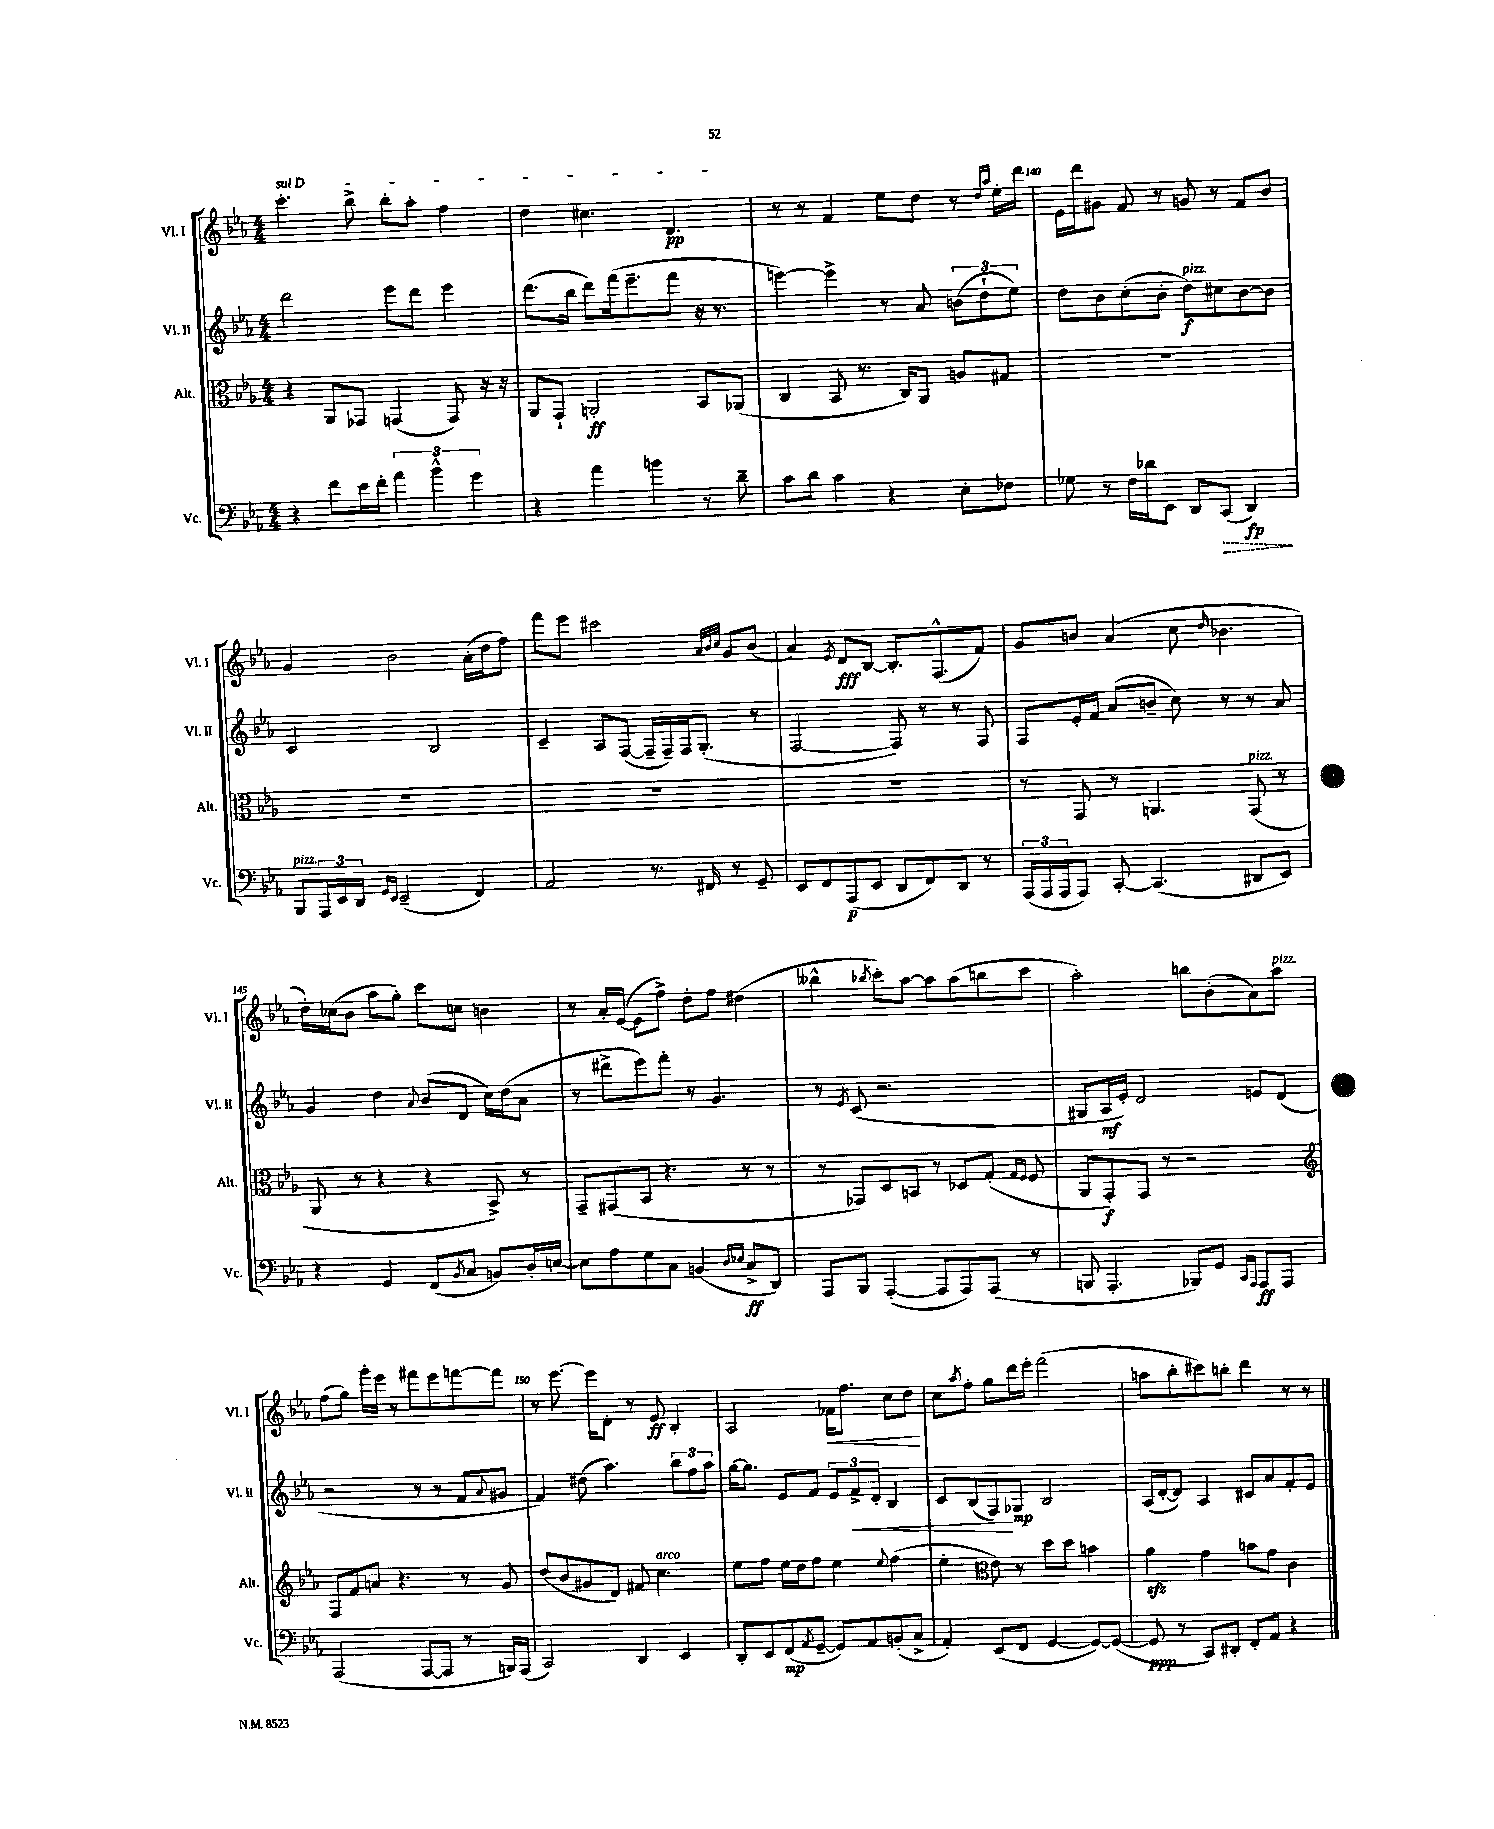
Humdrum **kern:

**kern	**dynam	**kern	**dynam	**kern	**dynam	**kern	**dynam
*part4	*part4	*part3	*part3	*part2	*part2	*part1	*part1
*staff4	*staff4	*staff3	*staff3	*staff2	*staff2	*staff1	*staff1
*I"Vc.	*	*I"Alt.	*	*I"Vl. II	*	*I"Vl. I	*
*I'Vc.	*	*I'Alt.	*	*I'Vl. II	*	*I'Vl. I	*
*clefF4	*	*clefC3	*	*clefG2	*	*clefG2	*
*k[b-e-a-]	*	*k[b-e-a-]	*	*k[b-e-a-]	*	*k[b-e-a-]	*
*M4/4	*	*M4/4	*	*M4/4	*	*M4/4	*
=137	=137	=137	=137	=137	=137	=137	=137
!	!	!	!	!	!	!LO:TX:a:i:t=sul D	!
4r	.	4r	.	2ddd\	.	4.ccc'\	.
8f\L	.	8AA-/L	.	.	.	.	.
16e-\L	.	8GG-X/J	.	.	.	8bb-^\	.
16f'\JJ	.	.	.	.	.	.	.
6a-\	.	(4GGn/	.	8eee-\L	.	8bb-'\L	.
.	.	.	.	8ddd\J	.	8aa-'\J	.
6b-^^\	.	.	.	.	.	.	.
.	.	8GG/)	.	4eee-\	.	4ff\	.
6g\	.	.	.	.	.	.	.
.	.	16r	.	.	.	.	.
.	.	16r	.	.	.	.	.
=138	=138	=138	=138	=138	=138	=138	=138
4r	.	8AA-/L	.	(8.ddd\L	.	4dd\	.
.	.	8GG`/J	.	.	.	.	.
.	.	.	.	16bb-\Jk	.	.	.
4a-\	.	2AAn'/	ff	8ddd\L)	.	4.cc#X\	.
.	.	.	.	(16fff\k	.	.	.
.	.	.	.	8.eee-~\	.	.	.
4bn\	.	.	.	.	.	.	.
.	.	.	.	8fff\J	.	4.d/	pp
8r	.	8BB-/L	.	16r	.	.	.
.	.	.	.	8.r	.	.	.
8d~\	.	(8AA-X/J	.	.	.	.	.
=139	=139	=139	=139	=139	=139	=139	=139
8c\L	.	4C/	.	[4eeen\)	.	8r	.
8d\J	.	.	.	.	.	8r	.
4c\	.	8BB-/	.	4eee^\]	.	4f/	.
.	.	8.r	.	.	.	.	.
4r	.	.	.	8r	.	8ee-\L	.
.	.	16C/KL)	.	.	.	.	.
.	.	8AA-/J	.	8a-/	.	8dd\J	.
8E-'\L	.	8An/L	.	(12bn\L	.	8r	.
.	.	.	.	12dd`\	.	.	.
.	.	.	.	.	.	16qqdd/LL	.
.	.	.	.	.	.	16qqaa-/JJ	.
8F-X\J	.	8G#X/J	.	.	.	16ee-'\LL	.
.	.	.	.	12ee-\J)	.	.	.
.	.	.	.	.	.	16ddd\JJ	.
=140	=140	=140	=140	=140	=140	=140	=140
8G-X\	.	1r	.	8dd\L	.	16e-\LL	.
.	.	.	.	.	.	16ddd\J	.
8r	.	.	.	8b-\	.	8g#X\J	.
16F\LL	.	.	.	(8cc'\	.	8f/	.
16d-X\J	.	.	.	.	.	.	.
8EE-\J	.	.	.	8b-'\J	.	8r	.
!	!	!	!	!LO:TX:a:i:t=pizz.	!	!	!
8DD/L	.	.	.	8dd\L)	f	8gn/	.
!	!LO:HP:b	!	!	!	!	!	!
(8CC/J	>	.	.	8cc#X\	.	8r	.
4DD/)	fp	.	.	[8b-\	.	8f/L	.
.	.	.	.	8b-\J]	.	8b-/J	.
.	]	.	.	.	.	.	.
!!LO:LB:g=z
=141	=141	=141	=141	=141	=141	=141	=141
!LO:TX:a:i:t=pizz.	!	!	!	!	!	!	!
8BBB-/L	.	1r	.	2c/	.	4g/	.
24AAA-/L	.	.	.	.	.	.	.
24EE-/	.	.	.	.	.	.	.
24DD/JJ	.	.	.	.	.	.	.
16qqGG/LL	.	.	.	.	.	.	.
16qqEE-/JJ	.	.	.	.	.	.	.
(2EE-~/	.	.	.	.	.	2b-\	.
.	.	.	.	2B-/	.	.	.
4FF/)	.	.	.	.	.	(16a-'\LL	.
.	.	.	.	.	.	16dd\J	.
.	.	.	.	.	.	8ff\J)	.
=142	=142	=142	=142	=142	=142	=142	=142
2AA-/	.	1r	.	4c~/	.	8fff\L	.
.	.	.	.	.	.	8eee-\J	.
.	.	.	.	8A-/L	.	2ccc#X\	.
.	.	.	.	([8F/J	.	.	.
8.r	.	.	.	16F~/LL]	.	.	.
.	.	.	.	16F~/)	.	.	.
.	.	.	.	16F/J	.	.	.
16FF#X/	.	.	.	(8.G'/J	.	.	.
.	.	.	.	.	.	32qqa-/LLL	.
.	.	.	.	.	.	32qqb-/	.
.	.	.	.	.	.	32qqcc/JJJ	.
8r	.	.	.	.	.	8g/L	.
8GG~/	.	.	.	8r	.	(8b-/J	.
=143	=143	=143	=143	=143	=143	=143	=143
8EE-/L	.	1r	.	[2F/	.	4a-/)	.
8FF/	.	.	.	.	.	.	.
.	.	.	.	.	.	8qe-/	.
(8AAA-/	p	.	.	.	.	8d/L	fff
8EE-/J	.	.	.	.	.	[8B-/J	.
8DD/L	.	.	.	8F/])	.	8.B-'/L]	.
8FF/)	.	.	.	8r	.	.	.
.	.	.	.	.	.	(8.F^^/	.
8DD/J	.	.	.	8r	.	.	.
8r	.	.	.	8F/	.	8f/J)	.
=144	=144	=144	=144	=144	=144	=144	=144
(24AAA-/LL	.	8r	.	8F/L	.	8g/L	.
24AAA-/	.	.	.	.	.	.	.
24AAA-/J	.	.	.	.	.	.	.
8AAA-/J)	.	8GG/	.	16e-'/L	.	8bn/J	.
.	.	.	.	16f/JJ	.	.	.
[8CC'/	.	8r	.	(8a-/L	.	(4a-/	.
(4.CC/]	.	4.AAn/	.	8bn~/J	.	.	.
.	.	.	.	8cc\)	.	8cc\	.
.	.	.	.	.	.	16qqdd/	.
.	.	.	.	8r	.	4.b-X\	.
!	!	!LO:TX:a:i:t=pizz.	!	!	!	!	!
8DD#X/L	.	(8GG/	.	8r	.	.	.
8EE-/J)	.	8r	.	8a-/	.	.	.
!!LO:LB:g=z
=145	=145	=145	=145	=145	=145	=145	=145
4r	.	8AA-/	.	4g/	.	16dd'\LL)	.
.	.	.	.	.	.	(16cc-X\J	.
.	.	8r	.	.	.	8b-\J	.
4GG/	.	4r	.	4dd\	.	8aa-\L	.
.	.	.	.	.	.	8gg'\J)	.
.	.	.	.	8qqa-/	.	.	.
(8FF/L	.	4r	.	(8b-/L	.	8ccc\L	.
8qBB-/	.	.	.	.	.	.	.
8C/J	.	.	.	8d/J	.	8ccn\J	.
8BBn/L)	.	8BB-^/)	.	16cc\LL)	.	4bn\	.
.	.	.	.	(16dd\J	.	.	.
16D'/L	.	8r	.	8a-\J	.	.	.
[16En/JJ	.	.	.	.	.	.	.
=146	=146	=146	=146	=146	=146	=146	=146
8E\L]	.	8GG~/L	.	8r	.	8r	.
8A-\	.	(8GG#X/	.	8ddd#X^\L	.	16a-'/LL	.
.	.	.	.	.	.	([16e-/JJ	.
8G\	.	8BB-/J	.	8eee-\)	.	8e-\L]	.
8C\J	.	4.r	.	8fff'\J	.	8ff^\J)	.
(4BBn/	.	.	.	8r	.	8dd'\L	.
.	.	.	.	4.g/	.	8ff\J	.
16qqD/LL	.	.	.	.	.	.	.
16qqE-X/JJ	.	.	.	.	.	.	.
8C^/L	ff	8r	.	.	.	(4dd#X\	.
8DD/J)	.	8r	.	.	.	.	.
=147	=147	=147	=147	=147	=147	=147	=147
8AAA-/L	.	8r	.	8r	.	4bb--X^^\	.
.	.	.	.	8qe-/	.	.	.
8BBB-/J	.	8GG-X/L)	.	(8c/	.	.	.
.	.	.	.	.	.	8qbb-X/	.
([4AAA-'/	.	8D/	.	2.r	.	8ccc'\L)	.
.	.	8BBn/J	.	.	.	[8aa-\J	.
8AAA-/L]	.	8r	.	.	.	8aa-\L]	.
8AAA-/)	.	8D-X/L	.	.	.	(8aa-\	.
(8AAA-/J	.	(8G'/J	.	.	.	8bbn\	.
.	.	16qqG/LL	.	.	.	.	.
.	.	16qqF/JJ	.	.	.	.	.
8r	.	8F/	.	.	.	8ccc\J	.
=148	=148	=148	=148	=148	=148	=148	=148
8BBBn/	.	8AA-/L	.	8G#X/L	.	2aa-'\)	.
4.AAA-'/	.	8GG'/)	f	16A-/L	mf	.	.
.	.	.	.	16e-'/JJ)	.	.	.
.	.	8GG/J	.	2d/	.	.	.
.	.	8r	.	.	.	.	.
8BBB-X/L)	.	2r	.	.	.	8bbn\L	.
8GG/J	.	.	.	.	.	(8b-'\	.
16qqCC/LL	.	.	.	.	.	.	.
16qqAAA-/JJ	.	.	.	.	.	.	.
8AAA-/L	ff	.	.	8en/L	.	8a-\)	.
!	!	!	!	!	!	!LO:TX:a:i:t=pizz.	!
8AAA-/J	.	.	.	(8d/J	.	8aa-\J	.
!!LO:LB:g=z
=149	=149	=149	=149	=149	=149	=149	=149
*	*	*clefG2	*	*	*	*	*
(2AAA-/	.	8F/L	.	2r	.	(8ff\L	.
.	.	8f/	.	.	.	8gg\J)	.
.	.	8an/J	.	.	.	16ggg'\LL	.
.	.	.	.	.	.	16eee-\JJ	.
.	.	4.r	.	.	.	8r	.
[8AAA-/L	.	.	.	8r	.	8fff#X\L	.
8AAA-/J]	.	.	.	8r	.	8eee-\	.
8r	.	8r	.	8f/L	.	[8fffn\	.
.	.	.	.	8qqa-/	.	.	.
16BBBn/LL)	.	8g/	.	8g#X/J	.	8fff\J]	.
(16AAA-/JJ	.	.	.	.	.	.	.
=150	=150	=150	=150	=150	=150	=150	=150
2CC/)	.	(8dd/L	.	4f/)	.	8r	.
.	.	8b-/	.	.	.	[8.eee-\	.
.	.	8g#X/	.	(8dd#X\	.	.	.
.	.	.	.	.	.	16eee-\KL]	.
.	.	8d/J)	.	4.aa-\)	.	8d'\J	.
4DD/	.	8f#X/	.	.	.	8r	.
!	!	!LO:TX:a:i:t=arco	!	!	!	!	!
.	.	4.cc\	.	.	.	8e-/	ff
4EE-/	.	.	.	12bb-\L	.	4B-'/	.
.	.	.	.	12ff\	.	.	.
.	.	.	.	12aa-\J	.	.	.
=151	=151	=151	=151	=151	=151	=151	=151
8DD'/L	.	8ee-\L	.	[16gg\KL	.	2A-/	.
.	.	.	.	8.gg\J]	.	.	.
8EE-/	.	8ff\J	.	.	.	.	.
(8FF/	mp	16ee-\LL	.	8e-/L	.	.	.
.	.	16dd\J	.	.	.	.	.
8qAA-/	.	.	.	.	.	.	.
[8GG~/J	.	8ff\J	.	8f/J	.	.	.
!	!	!	!	!	!	!	!LO:HP:b
8GG/L])	.	4ee-\	.	12e-/L	.	16f-X\KL	<
.	.	.	.	.	.	8.ff\J	.
!	!	!	!	!	!LO:HP:b	!	!
.	.	.	.	12f^/	<	.	.
8AA-/	.	.	.	.	.	.	.
.	.	.	.	12d'/J	.	.	.
.	.	8qqee-/	.	.	.	.	.
(8BBn'/	.	(4ff\	.	4B-/	.	8cc\L	.
8C^/J	.	.	.	.	.	8dd\J	.
.	.	.	.	.	.	.	[
=152	=152	=152	=152	=152	=152	=152	=152
4AA-'/)	.	4ee-'\	.	8c/L	.	8cc\L	.
.	.	.	.	.	.	8qaa-/	.
.	.	.	.	(8B-/	.	8ff'\J	.
*	*	*clefC3	*	*	*	*	*
(8EE-/L	.	8e-\)	.	8F/)	.	8gg\L	.
8FF/J	.	8r	.	8G-X/J	[ mp	16ddd\L	.
.	.	.	.	.	.	16eee-'\JJ	.
[4GG/	.	8dd\L	.	2B-/	.	(2fff\	.
.	.	8dd\J	.	.	.	.	.
8GG/L_)	.	4bn\	.	.	.	.	.
(8GG/J_	.	.	.	.	.	.	.
=153	=153	=153	=153	=153	=153	=153	=153
8GG/]	ppp	4a-zz\	.	(16A-/LL	.	8aan\L	.
.	.	.	.	[16d'/J	.	.	.
8r	.	.	.	8d/J])	.	8bb-'\	.
8CC/L)	.	4g\	.	4A-/	.	8ccc#X\)	.
8DD#X'/J	.	.	.	.	.	8bbn'\J	.
8FF'/L	.	8bn\L	.	8c#X/L	.	4ddd\	.
8AA-/J	.	8g\J	.	8a-/	.	.	.
4r	.	4c\	.	8f'/	.	8r	.
.	.	.	.	8e-/J	.	8r	.
==	==	==	==	==	==	==	==
*-	*-	*-	*-	*-	*-	*-	*-
